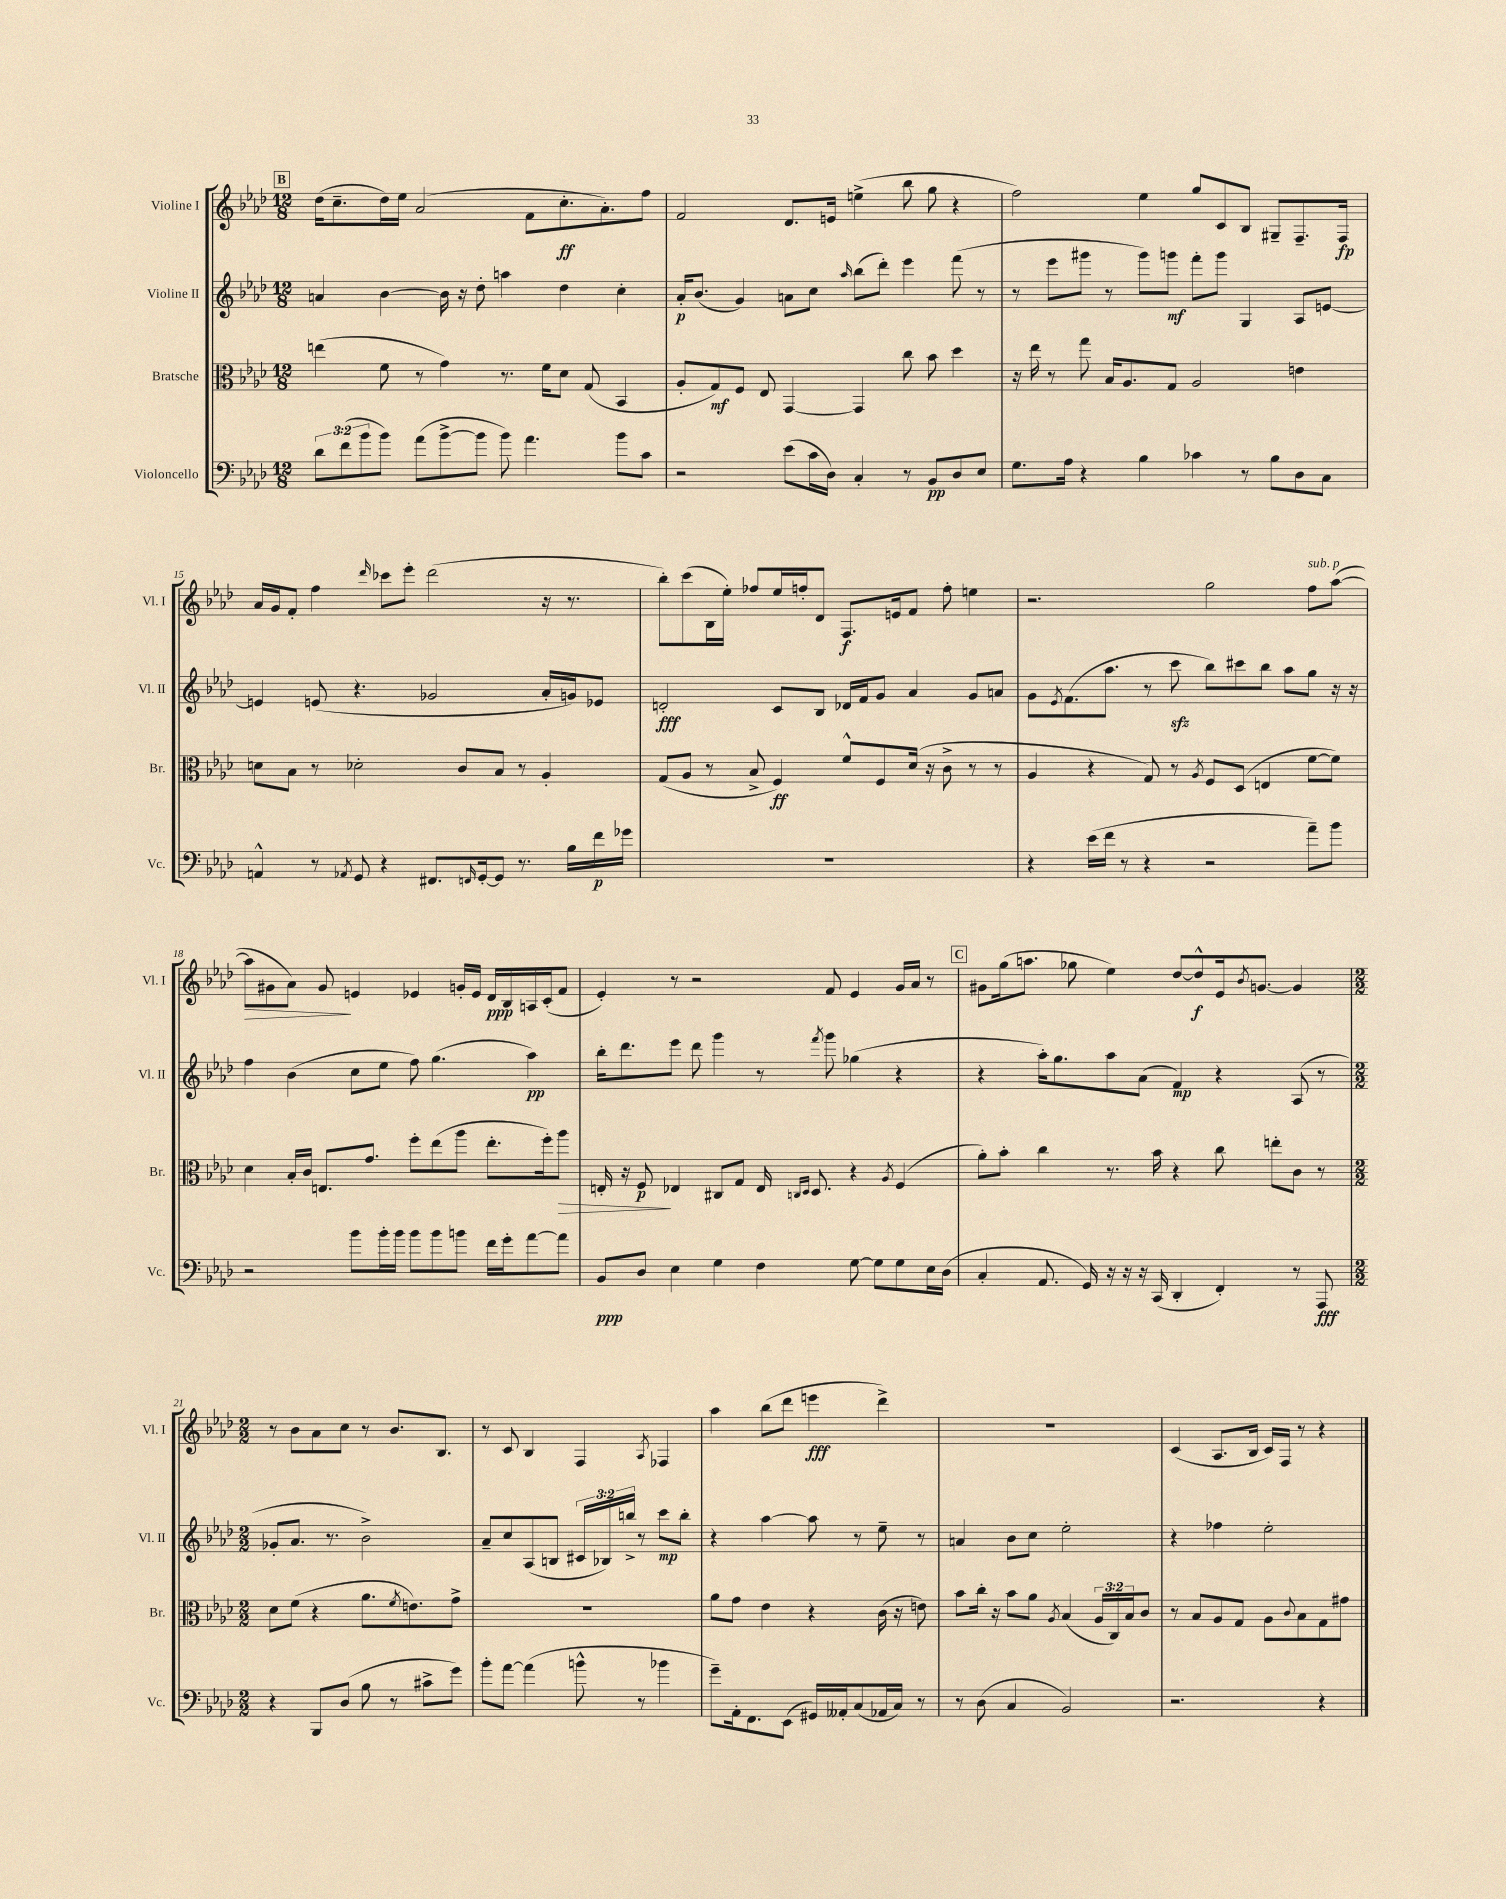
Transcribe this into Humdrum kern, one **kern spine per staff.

**kern	**kern	**kern	**kern
*staff4	*staff3	*staff2	*staff1
*clefF4	*clefC3	*clefG2	*clefG2
*k[b-e-a-d-]	*k[b-e-a-d-]	*k[b-e-a-d-]	*k[b-e-a-d-]
*M12/8	*M12/8	*M12/8	*M12/8
12d-\L	(4ee\	4a/	(16dd-\LK
.	.	.	8.cc~\
(12f\	.	.	.
12b-\	.	.	.
8b-\J)	8f\	[4b-\	16dd-\L)
.	.	.	16ee-\JJ
(8a-\L	8r	.	(2a-/
[8b-^\	4g\)	16b-\]	.
.	.	16r	.
8b-\]J	.	8dd-'\	.
8b-\)	8.r	4aa\	.
4.a-\	.	.	8f\L
.	16f\LK	.	.
.	8d-\J	4dd-\	8.cc'\
.	(8G/	.	.
.	.	.	8.a-'\)
8b-\L	4BB-/	4cc'\	.
8c\J	.	.	8ff\J
=	=	=	=
2r	8A-'/L	16a-'/LK	2f/
.	.	(8.b-/J	.
.	8G/)	.	.
.	8F/J	4g/)	.
.	8E-/	.	.
(8e-\L	[4GG/	8a\L	8.d-/L
16c\L	.	8cc\J	.
16D-\JJ)	.	.	16e/Jk
.	.	16qqaa-/	.
4C'/	4GG/]	(8bb-\L	(4ee^\
.	.	8ddd-'\J)	.
8r	8cc\	4eee-\	8bb-\
8BB-/L	8b-\	.	8gg\
8D-/	4dd-\	(8fff\	4r
8E-/J	.	8r	.
=	=	=	=
8.G\L	16r	8r	2ff\)
.	16ee-\	.	.
.	8r	8eee-\L	.
16A-\Jk	.	.	.
4r	8gg\	8ggg#\J	.
.	16B-/LK	8r	.
.	8.A-/	.	.
4B-\	.	8ggg#\L)	4ee-\
.	8G/J	8ggg\J	.
4c-\	2A-/	8fff'\L	8gg/L
.	.	8ggg\J	8c/
8r	.	4G/	8B-/J
8B-\L	.	.	8G#~/L
8D-\	4e\	8A-/L	8.F~/
8C\J	.	[8e/J	.
.	.	.	16F/Jk
=	=	=	=
4AA^^/	8d\L	4e/]	16a-/LL
.	.	.	16g/J
.	8B-\J	.	8f'/J
8r	8r	(8e/	4ff\
8qAA-/	.	.	.
8GG/	2d-'\	4.r	.
.	.	.	16qqddd-/
4r	.	.	8ccc-\L
.	.	.	8eee-'\J
8.FF#/L	.	2g-/	(2ddd-\
.	8c/L	.	.
16qqFF/	.	.	.
[16GG'/k	.	.	.
8GG/]J	8B-/J	.	.
8.r	8r	.	.
.	4A-'/	16a-'/LL	16r
16B-\LL	.	16g/J)	8.r
16f\	.	8e-/J	.
16g-\JJ	.	.	.
=	=	=	=
1.r	(8G/L	2d'/	8bb-'\L)
.	8A-/J	.	(8ccc\
.	8r	.	16B-\L
.	.	.	16ee-'\JJ)
.	8B-^/	.	8ff-/L
.	4F/)	8c/L	16ee-/L
.	.	.	16ff'/J
.	.	8B-/J	8d-/J
.	8f^^/L	16d-/LL	8.F/L
.	.	16f/J	.
.	8F/	8g/J	.
.	.	.	16e/k
.	(16d-/Jk	4a-/	8f/J
.	16r	.	.
.	8c^\	.	8ff'\
.	8r	8g/L	4ee\
.	8r	8a/J	.
=	=	=	=
4r	4A-/	8g\L	2.r
.	.	8qe-/	.
.	.	(8.f\	.
(16e-\LL	4r	.	.
16f\JJ	.	8.aa-\J	.
8r	.	.	.
4r	8G/)	8r	.
.	8r	8ccc\	.
.	8qA-/	.	.
2r	8F/L	8bb-\L)	2gg\
.	(8D-/J	8ccc#\	.
.	4E/	8bb-\J	.
.	.	8aa-\L	.
8a-~\L)	[8f\L	8gg\J	8ff\L
8b-\J	8f\]J)	16r	([8aa-\J
.	.	16r	.
=	=	=	=
2r	4d-\	4ff\	8aa-\]L
.	.	.	8g#\
.	16B-'/LL	(4b-\	8a-\J)
.	16c/JJ	.	.
.	8.E/L	.	8g#/
8b-\L	.	8cc\L	4e/
.	8.g/J	.	.
16b-'\L	.	8ee-\J	.
16b-\JJ	.	.	.
8b-\L	8ff'\L	8ff\)	4e-/
8b-\	(8ee-\	(4.gg\	.
8b\J	8aa-\J	.	16g'/LL
.	.	.	16e-/JJ
16f\LL	8.ee-'\L	.	16d-/LL
16g'\J	.	.	16B-/
[8a-\	.	4aa-\)	16A/
.	16ff'\k)	.	(16c'/J
8a-\]J	8aa-\J	.	8f/J
=	=	=	=
8BB-/L	16E'/	16bb-'\LK	4e-'/)
.	16r	8.ddd-\	.
8D-/J	8F/	.	.
4E-\	4E-/	8eee-\J	8r
.	.	8ddd-\	2r
4G\	8C#/L	4ggg\	.
.	8G/J	.	.
4F\	16E-/	8r	.
.	16qqC/LL	.	.
.	16qqD-/JJ	.	.
.	8.D-/	.	.
.	.	8qfff/	.
.	.	8ggg\	8f/
[8G\	4r	(4gg-\	4e-/
8G\]L	.	.	.
.	8qA-/	.	.
8G\	(4F/	4r	16g/LL
.	.	.	16a-/JJ
16E-\L	.	.	8r
(16D-\JJ	.	.	.
=	=	=	=
4C'/	8a-'\L)	4r	8g#\L
.	8b-'\J	.	(16gg\k
.	.	.	8.aa\J
8.AA-/	4cc\	16aa-'\LK)	.
.	.	8.gg\	.
.	.	.	8gg-\
16GG/)	.	.	.
16r	8.r	8aa-\	4ee-\)
16r	.	.	.
16r	.	(8a-\J	.
(16CC/	16b-\	.	.
4DD-'/	4r	4f/)	[8dd-/L
.	.	.	8dd-^^/]
4FF'/)	8cc\	4r	16e-/k
.	.	.	8qb-/
.	.	.	[8.g/J
.	8ee'\L	.	.
8r	8c\J	(8A-/	4g/]
8AAA-/	8r	8r	.
=	=	=	=
*M2/2	*M2/2	*M2/2	*M2/2
4r	8d-\L	8g-'/L	8r
.	(8f\J	8.a-/J	8b-\L
8BBB-/L	4r	.	8a-\
.	.	8.r	.
(8D-/J	.	.	8cc\J
8B-\	8.a-\L	2b-^\)	8r
8r	.	.	8.b-/L
.	8qf/	.	.
.	8.e\)	.	.
8c#^\L	.	.	.
.	.	.	8.B-/J
8g\J)	8g^\J	.	.
=	=	=	=
8b-'\L	1r	8a-~/L	8r
[8a-\J	.	8cc/	8c/
(4a-\]	.	(8A-/	4B-/
.	.	8B/J	.
8b^^\	.	24c#/LL	4F/
.	.	24B-/)	.
.	.	24bb^/JJ	.
8r	.	8r	.
.	.	.	8qA-/
4b-\	.	8ccc\L	4F-/
.	.	8bb'\J	.
=	=	=	=
8g~\L)	8a-\L	4r	4aa-\
16AA-'\k	8g\J	.	.
8.FF\	.	.	.
.	4e-\	[4aa-\	(8bb-\L
(8EE-\J	.	.	8ddd-\J
16GG#/LL)	4r	8aa-\]	4eee\
16AA--'/J	.	.	.
(8C/	.	8r	.
16AA-/L	(16c\	8ee-~\	4ddd-^\)
16C/JJ)	16r	.	.
8r	8e\)	8r	.
=	=	=	=
8r	8b-\L	4a/	1r
(8D-\	16cc'\Jk	.	.
.	16r	.	.
4C/	8b-\L	8b-\L	.
.	8a-\J	8cc\J	.
.	8qA-/	.	.
2BB-/)	(4B-/	2ee-'\	.
.	24A-/LL	.	.
.	24C/)	.	.
.	24B-/J	.	.
.	8c/J	.	.
=	=	=	=
2.r	8r	4r	(4c/
.	8B-/L	.	.
.	8A-/	4ff-\	8.A-/L
.	8G/J	.	.
.	.	.	16B-/Jk
.	8A-\L	2ee-'\	16c/LL)
.	.	.	16F/JJ
.	8qqc/	.	.
.	8B-\	.	8r
4r	8G\	.	4r
.	8g#\J	.	.
==	==	==	==
*-	*-	*-	*-
